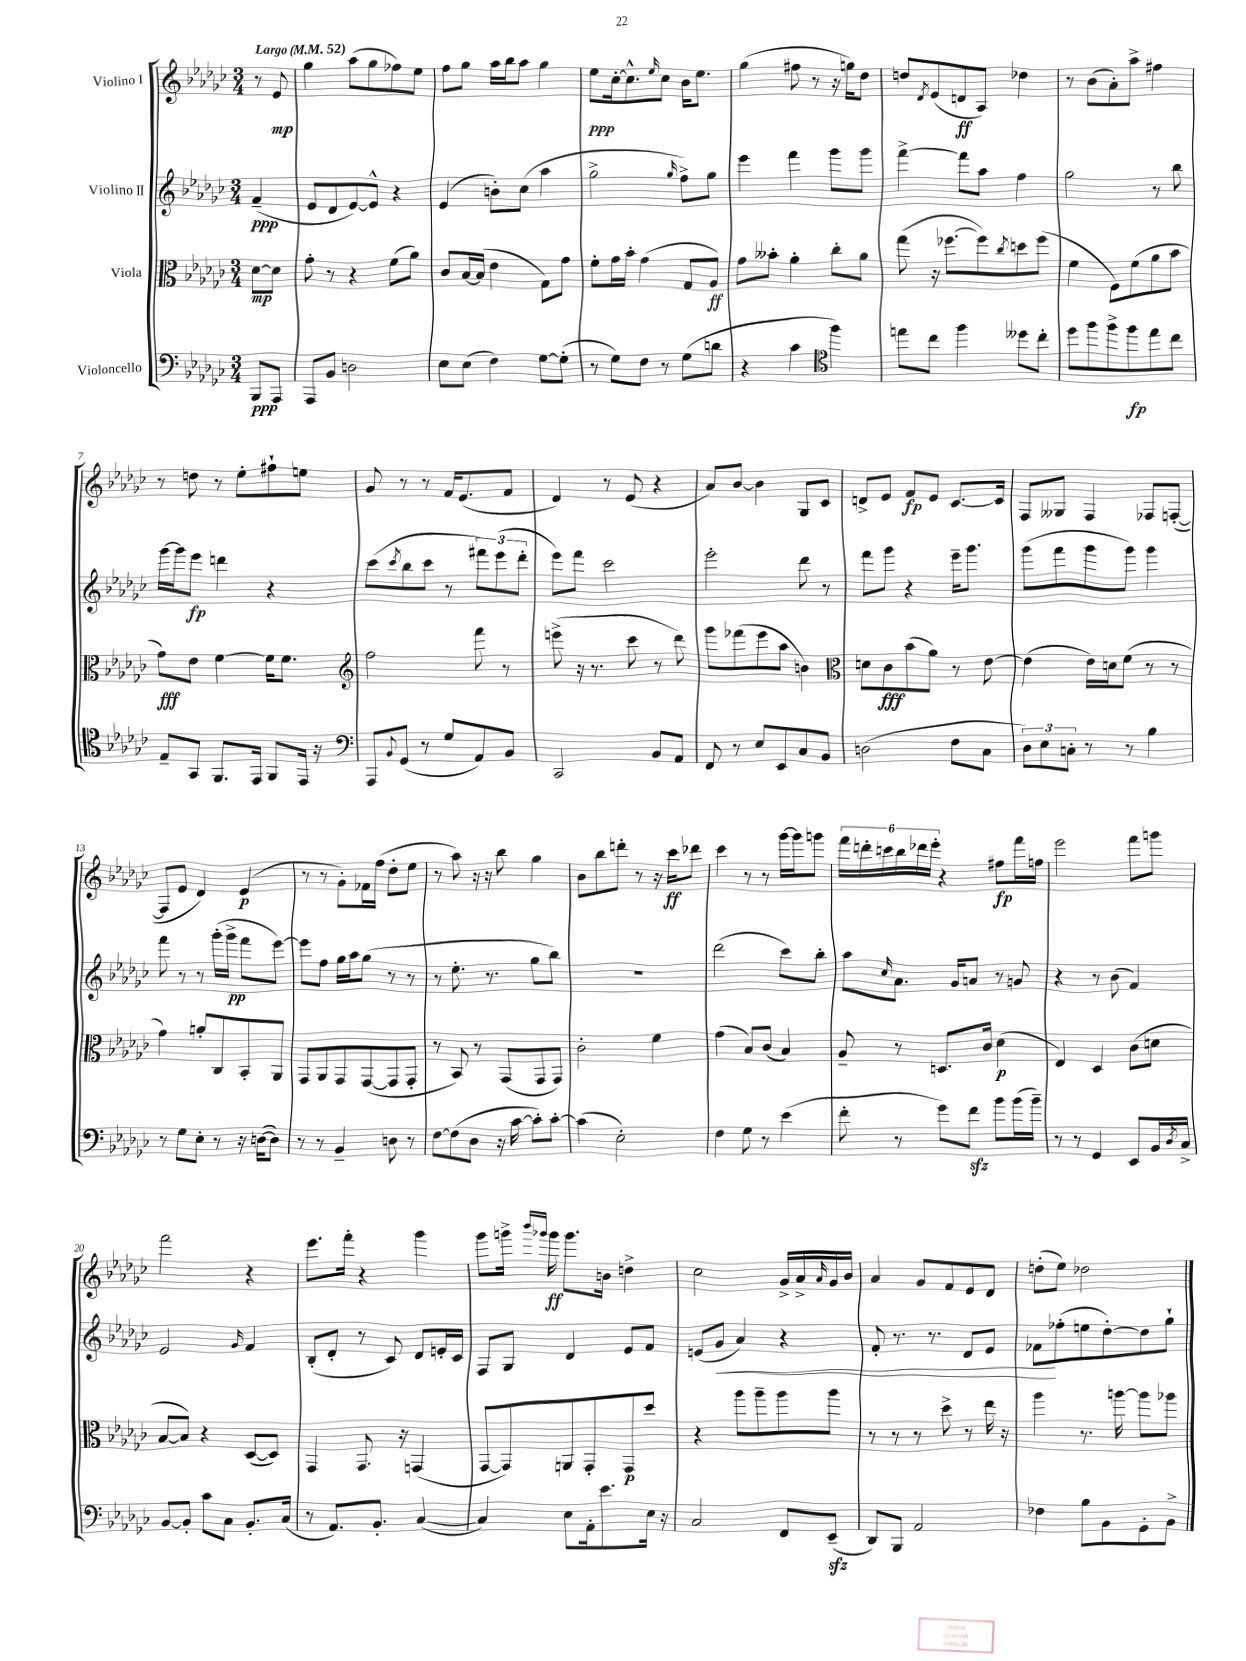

**kern	**dynam	**kern	**dynam	**kern	**dynam	**kern	**dynam
*part4	*part4	*part3	*part3	*part2	*part2	*part1	*part1
*staff4	*staff4	*staff3	*staff3	*staff2	*staff2	*staff1	*staff1
*I"Violoncello	*	*I"Viola	*	*I"Violino II	*	*I"Violino I	*
*clefF4	*	*clefC3	*	*clefG2	*	*clefG2	*
*k[b-e-a-d-g-c-]	*	*k[b-e-a-d-g-c-]	*	*k[b-e-a-d-g-c-]	*	*k[b-e-a-d-g-c-]	*
*M3/4	*	*M3/4	*	*M3/4	*	*M3/4	*
*MM52	*	*MM52	*	*MM52	*	*MM52	*
=	=	=	=	=	=	=	=
!	!	!	!	!	!	!LO:TX:a:B:t=Largo	!
8BBB-/L	ppp	[8d-\L	mp	(4f~/	ppp	8r	.
8AAA-/J	.	8d-\J]	.	.	.	8e-/	mp
=1	=1	=1	=1	=1	=1	=1	=1
8AAA-/L	.	8g-'\	.	8e-/L	.	4gg-\	.
8BB-/J	.	8r	.	8d-/	.	.	.
2Dn\	.	4r	.	[8e-/)	.	(8aa-\L	.
.	.	.	.	8e-^^/J]	.	8gg-\	.
.	.	(8f\L	.	4r	.	8ff-X\)	.
.	.	8a-\J)	.	.	.	8ee-\J	.
=2	=2	=2	=2	=2	=2	=2	=2
8E-\L	.	8c-/L	.	(4e-/	.	8ff\L	.
(8E-\J	.	[16B-/L	.	.	.	8gg-\J	.
.	.	(16B-/JJ]	.	.	.	.	.
4F\)	.	4e-\	.	8bn'\L)	.	16aa-\LL	.
.	.	.	.	.	.	16bb-\J	.
.	.	.	.	(8cc-\J	.	8aa-\J	.
[8G-\L	.	8G-\L)	.	4aa-\	.	4gg-\	.
(8G-'\J]	.	8g-\J	.	.	.	.	.
=3	=3	=3	=3	=3	=3	=3	=3
8r	.	8f'\L	.	2gg-^\	.	8ee-\L	ppp
8G-\L)	.	16g-\L	.	.	.	[16cc-'\k	.
.	.	16b-'\JJ	.	.	.	8.cc-^^\]	.
8F\J	.	(4g-\	.	.	.	.	.
.	.	.	.	.	.	16qqee-/	.
8r	.	.	.	.	.	8cc-\J	.
.	.	.	.	16qqgg-/	.	.	.
(8G-\L	.	8G-/L	.	8ff^\L)	.	16b-\KL	.
.	.	.	.	.	.	8.ee-\J	.
8dn\J	.	8A-/J)	ff	8gg-\J	.	.	.
=4	=4	=4	=4	=4	=4	=4	=4
4r	.	8g-\L	.	4eee-\	.	(4gg-\	.
.	.	8b--X'\J	.	.	.	.	.
4c-\	.	4a-'\	.	4fff\	.	8ff#X\	.
.	.	.	.	.	.	8r	.
*clefC4	*	*	*	*	*	*	*
4ff\)	.	8cc-'\L	.	8ggg-\L	.	16r	.
.	.	.	.	.	.	16ggn\KL)	.
.	.	8a-\J	.	8ggg-\J	.	8dd-\J	.
=5	=5	=5	=5	=5	=5	=5	=5
8een\L	.	(8gg-\	.	[4fff^\	.	8ddn/L	.
.	.	.	.	.	.	8qd-/	.
8cc-\J	.	16r	.	.	.	(8e-/	.
.	.	[8.ff-X\L	.	.	.	.	.
4ff\	.	.	.	8fff\L]	.	8dn/	ff
.	.	8ff-\])	.	8aa-\J	.	8A-/J)	.
.	.	8qcc-/	.	.	.	.	.
8dd--X\L	.	8ddn\	.	4ff\	.	4dd-X\	.
8cc-'\J	.	(8ff-\J	.	.	.	.	.
=6	=6	=6	=6	=6	=6	=6	=6
8dd-\L	.	4f\	.	2gg-\	.	8r	.
8ff\	.	.	.	.	.	(8b-\L	.
8ff^\	.	8F\L)	.	.	.	8a-'\)	.
8ff\	fp	(8f\	.	.	.	8aa-^\J	.
8ee-\	.	8a-\	.	8r	.	4ff#X\	.
8cc-\J	.	8b-\J	.	8bb-\	.	.	.
!!LO:LB:g=z
=7	=7	=7	=7	=7	=7	=7	=7
8E-~/L	.	8g-\L)	fff	[16ggg-\LL	.	8r	.
.	.	.	.	16ggg-\J]	.	.	.
8GG-/J	.	8e-\J	.	8eee-\J	fp	8ddn\	.
8.FF/L	.	[4f\	.	4dddn\	.	8r	.
.	.	.	.	.	.	8ee-'\L	.
16EE-/Jk	.	.	.	.	.	.	.
8FF/L	.	16f\KL]	.	4r	.	8ff#X`\	.
.	.	8.f\J	.	.	.	.	.
16EE-/Jk	.	.	.	.	.	8een\J	.
16r	.	.	.	.	.	.	.
=8	=8	=8	=8	=8	=8	=8	=8
*clefF4	*	*clefG2	*	*	*	*	*
8AAA-/L	.	2ff\	.	(8ccc-\L	.	8g-/	.
8qqBB-/	.	.	.	8qccc-/	.	.	.
(8GG-/J	.	.	.	8bb-\	.	8r	.
8r	.	.	.	8ccc-\J	.	8r	.
8G-/L	.	.	.	8r	.	16f/KL	.
.	.	.	.	.	.	(8.e-/	.
8AA-/)	.	8fff\	.	12fff#X\L)	.	.	.
.	.	.	.	(12eee-\	.	.	.
8BB-/J	.	8r	.	.	.	8f/J	.
.	.	.	.	12ddd-'\J	.	.	.
=9	=9	=9	=9	=9	=9	=9	=9
2CC-/	.	(8eeen^\	.	8eee-\L)	.	4d-/)	.
.	.	16r	.	8fff\J	.	.	.
.	.	8.r	.	.	.	.	.
.	.	.	.	2ccc-\	.	8r	.
.	.	8ccc-\	.	.	.	(8e-/	.
8BB-/L	.	8r	.	.	.	4r	.
8AA-/J	.	8ddd-\)	.	.	.	.	.
=10	=10	=10	=10	=10	=10	=10	=10
8FF/	.	8ggg-\L	.	2eee-'\	.	8a-/L)	.
8r	.	(8fff-X\	.	.	.	[8b-/J	.
8E-/L	.	8eee-\	.	.	.	4b-\]	.
8EE-/	.	8aa-\J	.	.	.	.	.
8C-/	.	4bn\)	.	8ddd-\	.	8G-/L	.
8BB-/J	.	.	.	8r	.	8c-/J	.
=11	=11	=11	=11	=11	=11	=11	=11
*	*	*clefC3	*	*	*	*	*
(2Dn\	.	8dn\L	.	8fff\L	.	8dn^/L	.
.	.	8c-\	fff	8ggg-\J	.	8e-/J	.
.	.	(8b-\	.	4r	.	8f/L	fp
.	.	8a-\J)	.	.	.	8e-/J	.
8F\L	.	8r	.	16eee-~\KL	.	[8.c-/L	.
.	.	.	.	8.ggg-\J	.	.	.
8C-\J	.	[8e-\	.	.	.	.	.
.	.	.	.	.	.	16c-/Jk]	.
=12	=12	=12	=12	=12	=12	=12	=12
12D-\L)	.	(4e-\]	.	(8ggg-\L	.	8F/L	.
12E-\	.	.	.	.	.	.	.
.	.	.	.	8fff\	.	8G--X/J	.
12Cn'\J	.	.	.	.	.	.	.
8r	.	16e-\LL)	.	8ggg-\	.	4F/	.
.	.	16dn\J	.	.	.	.	.
8r	.	(8f\J	.	8ggg-\J)	.	.	.
4B-\	.	8r	.	4ggg-\	.	8F-X/L	.
.	.	8r	.	.	.	([8Fn'/J	.
!!LO:LB:g=z
=13	=13	=13	=13	=13	=13	=13	=13
8r	.	4g-\)	.	8fff\	.	8F/L]	.
8G-\L	.	.	.	8r	.	8e-/J	.
8E-'\J	.	8an'/L	.	8r	.	4d-/)	.
8r	.	8C-/	.	(16ggg-'\LL	.	.	.
.	.	.	.	16ggg-^\JJ	pp	.	.
16r	.	8BB-'/	.	8fff\L	.	(4e-/	p
([16Dn\KL	.	.	.	.	.	.	.
8D\J])	.	8AA-/J	.	[8eee-\J)	.	.	.
=14	=14	=14	=14	=14	=14	=14	=14
8r	.	8GG-/L	.	8eee-\L]	.	8r	.
8r	.	8AA-/	.	8ff\J	.	8r	.
4BB-~/	.	8GG-/	.	16gg-\LL	.	8g-'\L)	.
.	.	.	.	16aa-\J	.	.	.
.	.	([8GG-/	.	(8gg-\J	.	16f-X\L	.
.	.	.	.	.	.	(16ff\JJ	.
8Dn\	.	8GG-/]	.	8r	.	8dd-'\L	.
8r	.	8GG-'/J	.	8r	.	8ee-\J	.
=15	=15	=15	=15	=15	=15	=15	=15
[8F\L	.	8r	.	8r	.	8r	.
(8F\]	.	8BB-/)	.	8.ee-'\	.	8aa-\)	.
8D-\J	.	8r	.	.	.	16r	.
.	.	.	.	8.r	.	16r	.
16r	.	(8GG-/L	.	.	.	8bb-\	.
[16c-\	.	.	.	.	.	.	.
8c-'\L])	.	8GG-/	.	8gg-\L	.	4gg-\	.
[8c-'\J	.	8GG-/J)	.	8bb-\J)	.	.	.
=16	=16	=16	=16	=16	=16	=16	=16
(4c-\]	.	2c-'\	.	2.r	.	8b-\L	.
.	.	.	.	.	.	8bb-\	.
2E-'\)	.	.	.	.	.	8dddn'\J	.
.	.	.	.	.	.	8r	.
.	.	4f\	.	.	.	16r	.
.	.	.	.	.	.	16ccc-\KL	ff
.	.	.	.	.	.	8ddd-X\J	.
=17	=17	=17	=17	=17	=17	=17	=17
4F\	.	(4g-\	.	(2ddd-\	.	4ccc-\	.
8G-\	.	8B-/L)	.	.	.	8r	.
8r	.	(8c-/J	.	.	.	8r	.
(4e-\	.	4B-/)	.	8ccc-\L)	.	[16ggg-\LL	.
.	.	.	.	.	.	16ggg-\J]	.
.	.	.	.	8bb-'\J	.	8gggn\J	.
=18	=18	=18	=18	=18	=18	=18	=18
8f'\	.	8A-~/	.	8aa-\L	.	24fff\LL	.
.	.	.	.	.	.	24dddn'\	.
.	.	.	.	.	.	24cccn\	.
.	.	.	.	16qqcc-/	.	.	.
8r	.	8r	.	8.a-\J	.	24bb-\	.
.	.	.	.	.	.	24ddd-X\	.
.	.	.	.	.	.	24eee-'\JJ	.
8g-\L)	.	8.Dn/L	.	.	.	4r	.
.	.	.	.	16g-/KL	.	.	.
8fzz\J	.	.	.	8an/J	.	.	.
.	.	16c-/Jk	.	.	.	.	.
8b-\L	.	(4d-\	p	8r	.	8ff#X\L	fp
(16b-\L	.	.	.	8gn/	.	16fff\L	.
16b-~\JJ)	.	.	.	.	.	16ffn\JJ	.
=19	=19	=19	=19	=19	=19	=19	=19
8r	.	4E-/)	.	4r	.	2eee-\	.
8r	.	.	.	.	.	.	.
4GG-/	.	4D-/	.	8r	.	.	.
.	.	.	.	(8b-\	.	.	.
8EE-/L	.	(8c-\L	.	4f/)	.	8fff\L	.
16BB-/L	.	8dn\J	.	.	.	8gggn\J	.
8qD-/	.	.	.	.	.	.	.
16C-^/JJ	.	.	.	.	.	.	.
!!LO:LB:g=z
=20	=20	=20	=20	=20	=20	=20	=20
[8BB-/L	.	[8B-/L	.	2e-/	.	2fff\	.
8BB-'/J]	.	8B-/J])	.	.	.	.	.
8c-\L	.	4r	.	.	.	.	.
8C-\J	.	.	.	.	.	.	.
.	.	.	.	16qqg-/	.	.	.
8.BB-'/L	.	([8D-/L	.	4f/	.	4r	.
.	.	8D-/J])	.	.	.	.	.
(16C-/Jk	.	.	.	.	.	.	.
=21	=21	=21	=21	=21	=21	=21	=21
8r	.	4GG-/	.	(8B-'/L	.	8.eee-\L	.
8.AA-/L)	.	.	.	8d-'/J	.	.	.
.	.	.	.	.	.	16fff'\Jk	.
.	.	8.GG-/	.	8r	.	4r	.
8.BB-'/J	.	.	.	.	.	.	.
.	.	.	.	8c-/)	.	.	.
.	.	16r	.	.	.	.	.
([4C-/	.	(4GGn/	.	8d-/L	.	4ggg-\	.
.	.	.	.	16en'/L	.	.	.
.	.	.	.	16c-/JJ	.	.	.
=22	=22	=22	=22	=22	=22	=22	=22
4C-/])	.	[8GG-/L	.	8F/L	.	8ggg-\L	.
.	.	8GG-/])	.	8G-/J	.	16gggn^\Jk	.
.	.	.	.	.	.	16qqbbb-/LL	.
.	.	.	.	.	.	16qqggg-X/JJ	.
.	.	.	.	.	.	16ggg-\	ff
8E-\L	.	8AAn/	.	4d-/	.	8.ggg-\L	.
16AA-'\k	.	8GG-'/	.	.	.	.	.
8.e-\	.	.	.	.	.	16bn\Jk	.
.	.	8GG-/	p	8e-/L	.	4ddn^\	.
16E-\Jk	.	8dd-/J	.	8f/J	.	.	.
16r	.	.	.	.	.	.	.
=23	=23	=23	=23	=23	=23	=23	=23
2C-/	.	4r	.	(8en/L	.	2cc-\	.
!	!	!	!	!	!LO:HP:b	!	!
.	.	.	.	8g-/J	<	.	.
.	.	8aa-\L	.	4a-/)	.	.	.
.	.	8aa-~\	.	.	.	.	.
8FF/L	.	8aa-\	.	4r	.	16g-^/LL	.
.	.	.	.	.	.	16a-^/	.
.	.	.	.	.	.	16qqa-/	.
(8EE-zz~/J	.	8aa-\J	.	.	.	16g-/	.
.	.	.	.	.	.	16b-/JJ	.
=24	=24	=24	=24	=24	=24	=24	=24
8DD-/L)	.	8r	.	8f'/	.	4a-/	.
8BBB-/J	.	8r	.	8.r	.	.	.
2AA-/	.	8r	.	.	.	8g-/L	.
.	.	.	.	8.r	.	.	.
.	.	8dd-^\	.	.	.	8f/	.
.	.	8r	.	8d-/L	.	8e-/	.
.	.	16ee-\	.	8e-/J	.	8d-/J	.
.	.	16r	.	.	.	.	.
=25	=25	=25	=25	=25	=25	=25	=25
4F-X\	.	4aa-\	.	8f-X\L	.	(8ddn'\L	.
.	.	.	.	(8ff-X'\	[	8ee-\J)	.
8B-\L	.	8.r	.	8een\	.	2dd-X\	.
8BB-\	.	.	.	[8dd-'\)	.	.	.
.	.	[16aan\	.	.	.	.	.
8GG-'\	.	8aa\L]	.	8dd-\]	.	.	.
8BB-^\J	.	8aa-X\J	.	8gg-`\J	.	.	.
==	==	==	==	==	==	==	==
*-	*-	*-	*-	*-	*-	*-	*-
